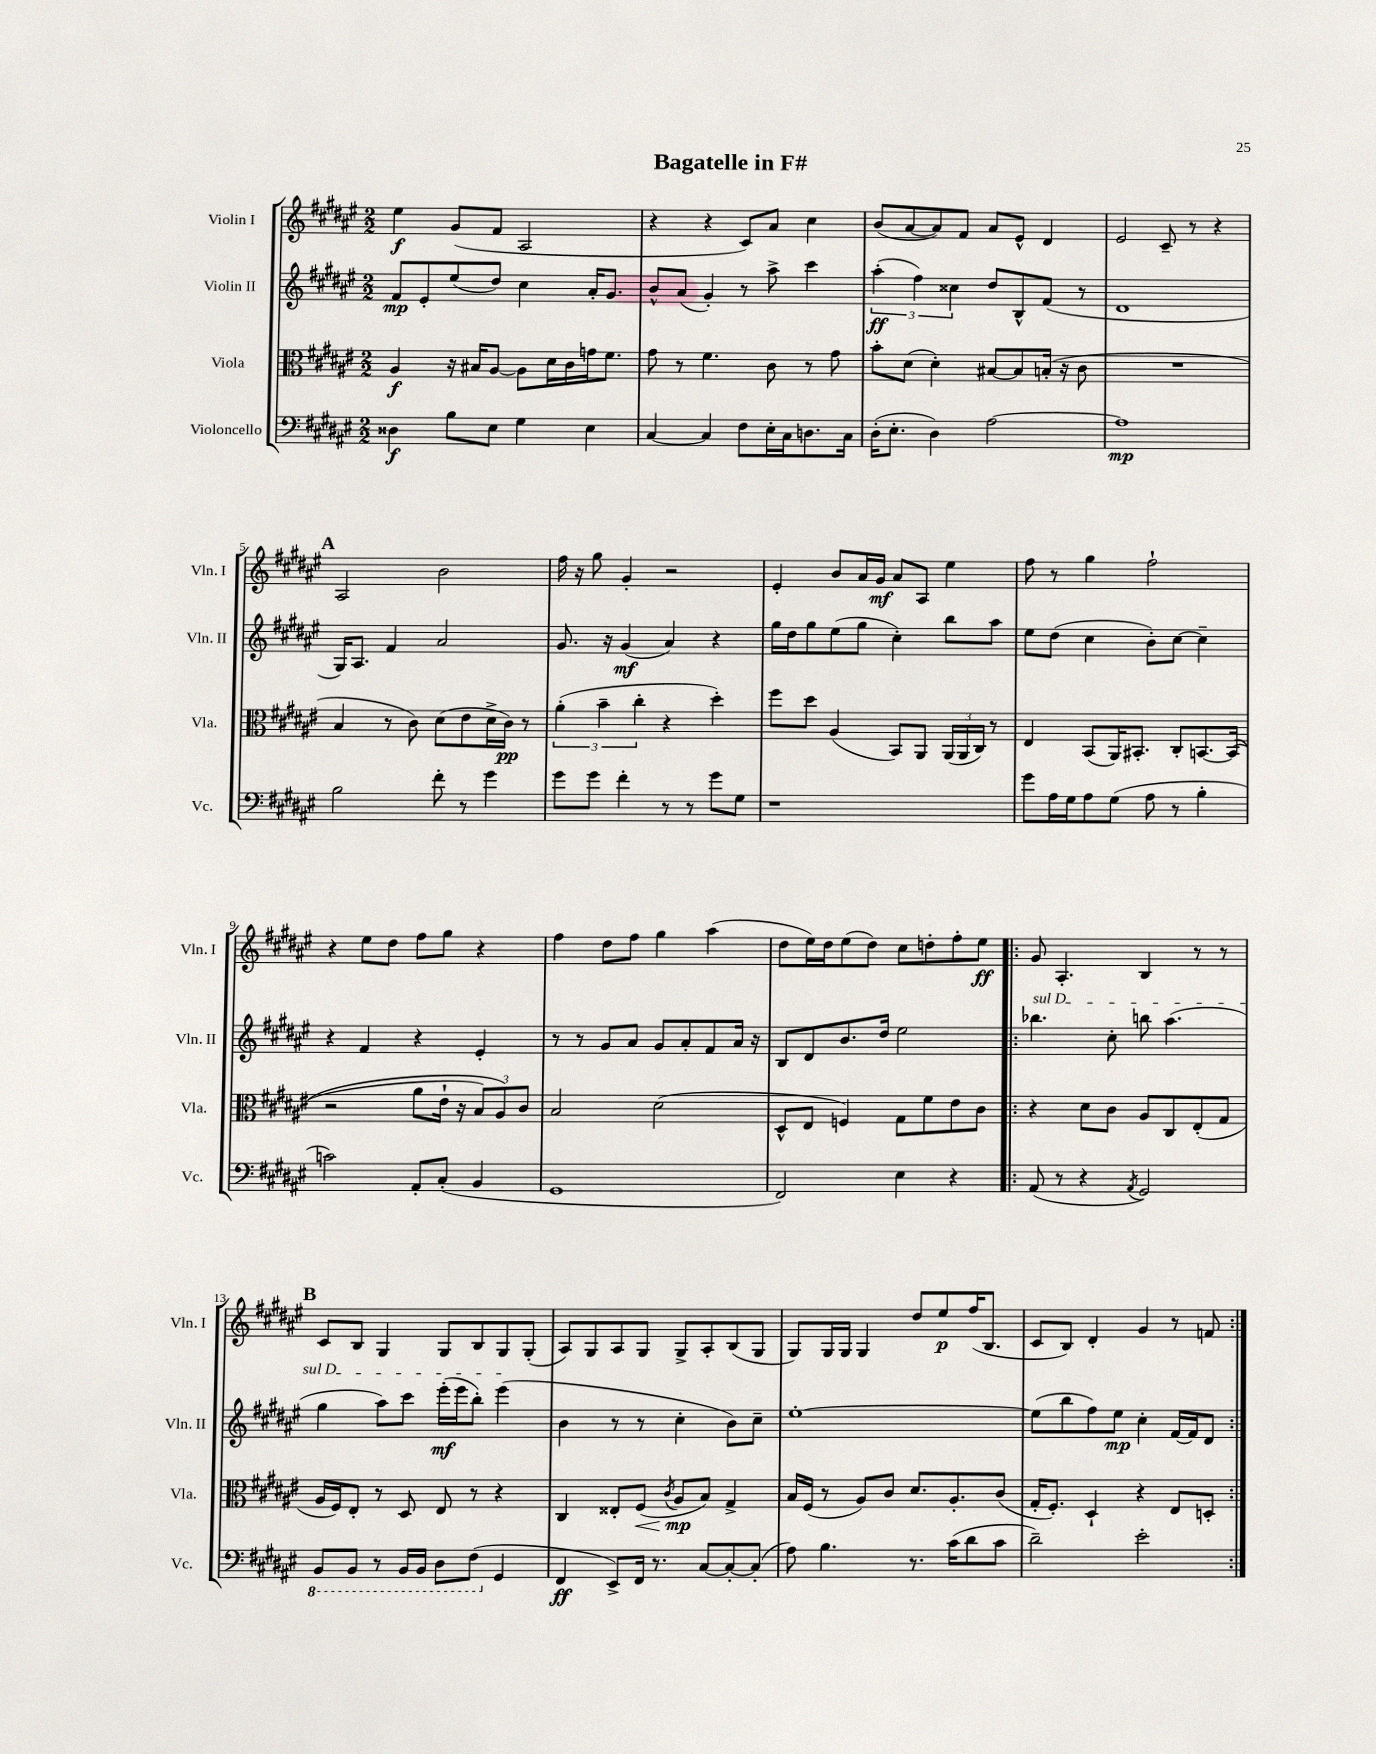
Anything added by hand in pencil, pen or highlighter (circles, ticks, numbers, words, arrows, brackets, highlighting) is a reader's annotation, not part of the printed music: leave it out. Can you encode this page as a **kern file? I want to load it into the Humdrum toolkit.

**kern	**kern	**kern	**kern
*staff4	*staff3	*staff2	*staff1
*clefF4	*clefC3	*clefG2	*clefG2
*k[f#c#g#d#a#e#]	*k[f#c#g#d#a#e#]	*k[f#c#g#d#a#e#]	*k[f#c#g#d#a#e#]
*M2/2	*M2/2	*M2/2	*M2/2
4D##\	4A#/	8f#/L	4ee#\
.	.	8e#'/	.
8B\L	16r	(8ee#/	(8g#/L
.	16B#/LK	.	.
8E#\J	[8A#/J	8dd#/J)	8f#/J
4G#\	8A#\]L	4cc#\	2A#/
.	16d#\L	.	.
.	16c#\	.	.
4E#\	16g\J	16a#'/LK	.
.	8.f#\J	8.g#/J	.
=	=	=	=
[4C#/	8g#\	8b^^/L	4r
.	8r	(8a#/J	.
4C#/]	4.f#\	4g#'/)	4r
8F#\L	.	8r	8c#/L)
16E#'\L	8c#\	8aa#^\	8a#/J
16C#\J	.	.	.
8.D\	8r	4ccc#\	4cc#\
.	8g#\	.	.
16C#\Jk	.	.	.
=	=	=	=
(16D#'\LK	8b'\L	(6aa#'\	(8b/L
8.E#'\J	.	.	.
.	(8d#\J	.	[8a#/
.	.	6ff#\)	.
4D#\)	4d#'\)	.	8a#/])
.	.	6cc##\	.
.	.	.	8f#/J
[2A#\	[8B#/L	8dd#/L	8a#/L
.	8B#/]	8B^^/	8e#^^/J
.	(16B'/Jk	(8f#/J	4d#/
.	16r	.	.
.	8c#\	8r	.
=	=	=	=
1A#]	1r	1d#	2e#/
.	.	.	8c#~/
.	.	.	8r
.	.	.	4r
=	=	=	=
2B\	4B/	16G#/LK)	2A#/
.	.	8.A#/J	.
.	8r	4f#/	.
.	8c#\)	.	.
8f#'\	(8d#\L	2a#/	2b\
8r	8e#\	.	.
4g#\	16d#^\L	.	.
.	16c#\JJ)	.	.
.	8r	.	.
=	=	=	=
8g#\L	(6a#'\	8.g#/	16ff#\
.	.	.	16r
8g#\J	.	.	8gg#\
.	6b~\	.	.
.	.	16r	.
4f#'\	.	(4g#/	4g#'/
.	6cc#'\	.	.
8r	4r	4a#/)	2r
8r	.	.	.
8g#\L	4dd#'\)	4r	.
8G#\J	.	.	.
=	=	=	=
1r	8ff#\L	16gg#\LL	4e#'/
.	.	16dd#\J	.
.	8dd#\J	8gg#\	.
.	(4A#/	(8ee#\	8b/L
.	.	8gg#\J	16a#/L
.	.	.	16g#/JJ
.	8BB/L)	4cc#'\)	8a#/L
.	8AA#/J	.	8A#/J
.	(24AA#/LL	8bb\L	4ee#\
.	24AA#/	.	.
.	24C#/JJ)	.	.
.	8r	8aa#\J	.
=	=	=	=
8g#\L	4E#/	8ee#\L	8ff#\
16A#\L	.	(8dd#\J	8r
16G#\J	.	.	.
8A#\	(8BB/L	4cc#\	4gg#\
(8G#\J	16AA#/K)	.	.
.	8.BB#'/J	.	.
8A#\	.	8b'\L)	2ff#`\
8r	8C#'/L	[8cc#\J	.
4B'\	[8.BB/	4cc#~\]	.
.	&((16BB/]Jk	.	.
=	=	=	=
2c\)	2r	4r	4r
.	.	4f#/	8ee#\L
.	.	.	8dd#\J
8AA#'/L	8a#\L	4r	8ff#\L
(8C#'/J	16e#`\Jk	.	8gg#\J
.	16r	.	.
4BB/	12B/L)	4e#'/	4r
.	12A#/&)	.	.
.	12c#/J	.	.
=	=	=	=
1GG#	2B/	8r	4ff#\
.	.	8r	.
.	.	8g#/L	8dd#\L
.	.	8a#/J	8ff#\J
.	(2d#\	8g#/L	4gg#\
.	.	8a#'/	.
.	.	8f#/	(4aa#\
.	.	16a#/Jk	.
.	.	16r	.
=	=	=	=
2FF#/)	8D#^^/L	8B/L	8dd#\L
.	8E#/J	8d#/	16ee#\L)
.	.	.	16dd#\J
.	4F/)	8.b/	(8ee#\
.	.	.	8dd#\J)
.	.	16dd#/Jk	.
4E#\	8G#\L	2ee#\	8cc#\L
.	8f#\	.	8dd'\
4r	8e#\	.	8ff#'\
.	8c#\J	.	8ee#\J
=!|:	=!|:	=!|:	=!|:
(8AA#/	4r	4.bb-\	8g#/
8r	.	.	4.A#'/
4r	8d#\L	.	.
.	8c#\J	8cc#'\	.
8qAA#/	.	.	.
2GG#/)	8A#/L	8bb\	4B/
.	8C#/	(4.aa#\	.
.	(8E#'/	.	8r
.	8G#/J	.	8r
=	=	=	=
8BBB/L	16A#/LL	4gg#\	8c#/L
.	16F#/J)	.	.
8BBB/J	8E#'/J	.	8B/J
8r	8r	8aa#\L)	4G#/
16BBB/LL	8D#/	8ccc#\J	.
16BBB/JJ	.	.	.
8DD#\L	8E#/	(16eee#'\LL	8G#/L
.	.	16eee#\J	.
(8FF#\J	8r	8bb'\J)	8B/
4GG#/	4r	(4eee#\	8G#/
.	.	.	(8G#'/J
=	=	=	=
4FF#/	4C#/	4b\	8A#/L)
.	.	.	8G#/
8EE#^/L)	8E##'/L	8r	8A#/
16FF#/Jk	(8F#/J	8r	8G#/J
8.r	.	.	.
.	8qc#/	.	.
.	8A#/L	4cc#'\	8G#^/L
[8C#/L	8B/J)	.	8A#'/
8C#'/_	4G#^/	8b\L)	(8B/
(8C#'/]J	.	8cc#~\J	8G#/J
=	=	=	=
8A#\)	16B/LL	[1ee#'	8G#/L)
.	(16F#/JJ	.	.
4.B\	8r	.	16G#/L
.	.	.	16G#/JJ
.	8A#/L)	.	4G#/
.	8c#/J	.	.
8.r	8.d#/L	.	8dd#/L
.	.	.	8ee#/
(16c#\LK	8.A#'/	.	.
8d#\	.	.	(16ff#/K
.	.	.	8.B/J
8c#\J	(8c#/J	.	.
=	=	=	=
2d#~\)	16G#'/LK	(8ee#\]L	8c#/L
.	8.F#'/J)	.	.
.	.	8bb\	8B/J)
.	4D#`/	8ff#\)	4d#'/
.	.	8ee#\J	.
2e#'\	4r	4cc#'\	4g#/
.	8E#/L	[16f#/LL	8r
.	.	16f#/]J	.
.	8D'/J	8d#/J	8f/
==:|!	==:|!	==:|!	==:|!
*-	*-	*-	*-
